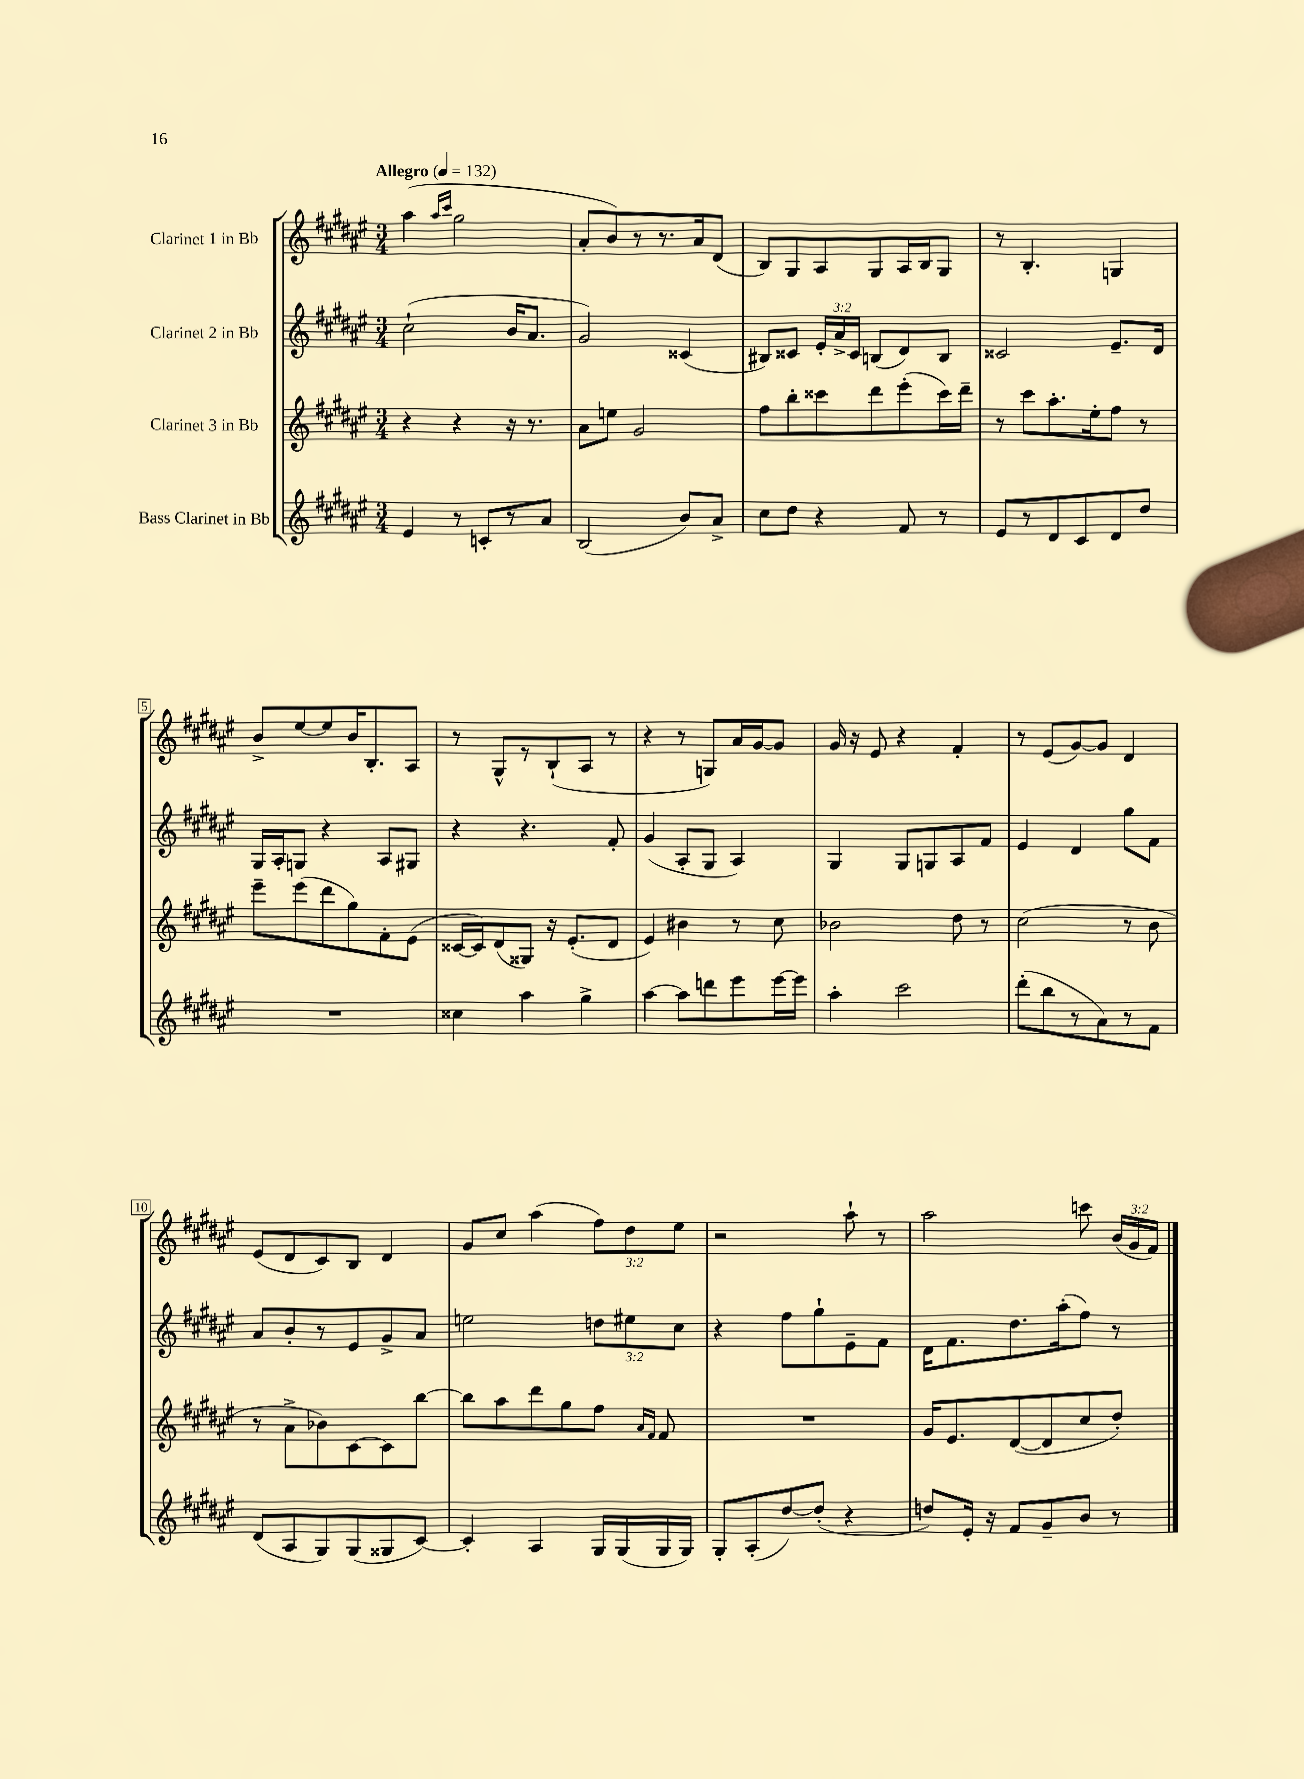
<<
\new StaffGroup <<
\new Staff = "s0" \with { instrumentName = "Clarinet 1 in Bb" } {
    \clef treble \key fis \major \numericTimeSignature \time 3/4 \override Staff.TupletNumber.text = #tuplet-number::calc-fraction-text \tempo "Allegro" 4 = 132
    \autoBeamOff ais''4( \grace { ais''16[ cis'''16] } gis''2 |
    ais'8[-. b'8) r8 r8. ais'16 dis'8]( |
    b8[) gis8 ais8 gis8 ais16 b16 gis8] |
    r8 b4.-. g4 |
    b'8[-> eis''8~ eis''8 b'16 b8.-. ais8] |
    r8 gis8[-^ r8 b8-!( ais8] r8 |
    r4 r8 g8[) ais'16 gis'16~ gis'8] |
    gis'16 r16 eis'8 r4 fis'4-. |
    r8 eis'8[( gis'8~) gis'8] dis'4 |
    eis'8[( dis'8 cis'8) b8] dis'4 |
    gis'8[ cis''8] ais''4( \tuplet 3/2 { fis''8[) dis''8 eis''8] } |
    r2 ais''8-! r8 |
    ais''2 c'''8 \tuplet 3/2 { b'16[( gis'16 fis'16]) } \bar "|." |
}
\new Staff = "s1" \with { instrumentName = "Clarinet 2 in Bb" } {
    \clef treble \key fis \major \numericTimeSignature \time 3/4 \override Staff.TupletNumber.text = #tuplet-number::calc-fraction-text
    \autoBeamOff cis''2-!( b'16[ ais'8.] |
    gis'2) cisis'4( |
    bis8[) cisis'8] \tuplet 3/2 { eis'16[-. ais'16-> cisis'16] } b8[( dis'8) b8] |
    cisis'2 eis'8.[-- dis'16] |
    gis16[ ais16-. g8] r4 ais8[ gis8] |
    r4 r4. fis'8-. |
    gis'4( ais8[-. gis8] ais4) |
    gis4 gis8[ g8 ais8 fis'8] |
    eis'4 dis'4 gis''8[ fis'8] |
    ais'8[ b'8-. r8 eis'8 gis'8-> ais'8] |
    e''2 \tuplet 3/2 { d''8[ eis''8 cis''8] } |
    r4 fis''8[ gis''8-! eis'8-- fis'8] |
    dis'16[ fis'8. dis''8. ais''16-.( fis''8]) r8 \bar "|." |
}
\new Staff = "s2" \with { instrumentName = "Clarinet 3 in Bb" } {
    \clef treble \key fis \major \numericTimeSignature \time 3/4
    \autoBeamOff r4 r4 r16 r8. |
    ais'8[ e''8] gis'2 |
    fis''8[ b''8-. cisis'''8 dis'''8 eis'''8-.( cisis'''16) dis'''16]-- |
    r8 cis'''8[ ais''8.-. eis''16-. fis''8] r8 |
    eis'''8[-- eis'''8( dis'''8 gis''8) fis'8-. eis'8]( |
    cisis'16[~ cisis'16) dis'8( gisis8]) r16 eis'8.[-.( dis'8] |
    eis'4) bis'4 r8 cis''8 |
    bes'2 dis''8 r8 |
    cis''2( r8 b'8 |
    r8 ais'8[-> bes'8) cis'8~ cis'8 b''8]~ |
    b''8[ ais''8 dis'''8 gis''8 fis''8] \grace { ais'16[ fis'16] } fis'8 |
    R2. |
    gis'16[ eis'8. dis'8~( dis'8 cis''8 dis''8]-.) \bar "|." |
}
\new Staff = "s3" \with { instrumentName = "Bass Clarinet in Bb" } {
    \clef treble \key fis \major \numericTimeSignature \time 3/4
    \autoBeamOff eis'4 r8 c'8[-. r8 ais'8] |
    b2( b'8[) ais'8]-> |
    cis''8[ dis''8] r4 fis'8 r8 |
    eis'8[ r8 dis'8 cis'8 dis'8 dis''8] |
    R2. |
    cisis''4 ais''4 gis''4-> |
    ais''4~ ais''8[ d'''8 eis'''8 eis'''16~ eis'''16] |
    ais''4-. cis'''2 |
    dis'''8[-.( b''8 r8 ais'8) r8 fis'8] |
    dis'8[( ais8 gis8) gis8( gisis8 cis'8]~) |
    cis'4-. ais4 gis16[ gis16( gis16 gis16]) |
    gis8[-. ais8-.( dis''8~) dis''8]-.( r4 |
    d''8[) eis'16]-. r16 fis'8[ gis'8-- b'8] r8 \bar "|." |
}
>>
>>
\layout { \context { \Score \override BarNumber.stencil = #(make-stencil-boxer 0.1 0.3 ly:text-interface::print) } }
